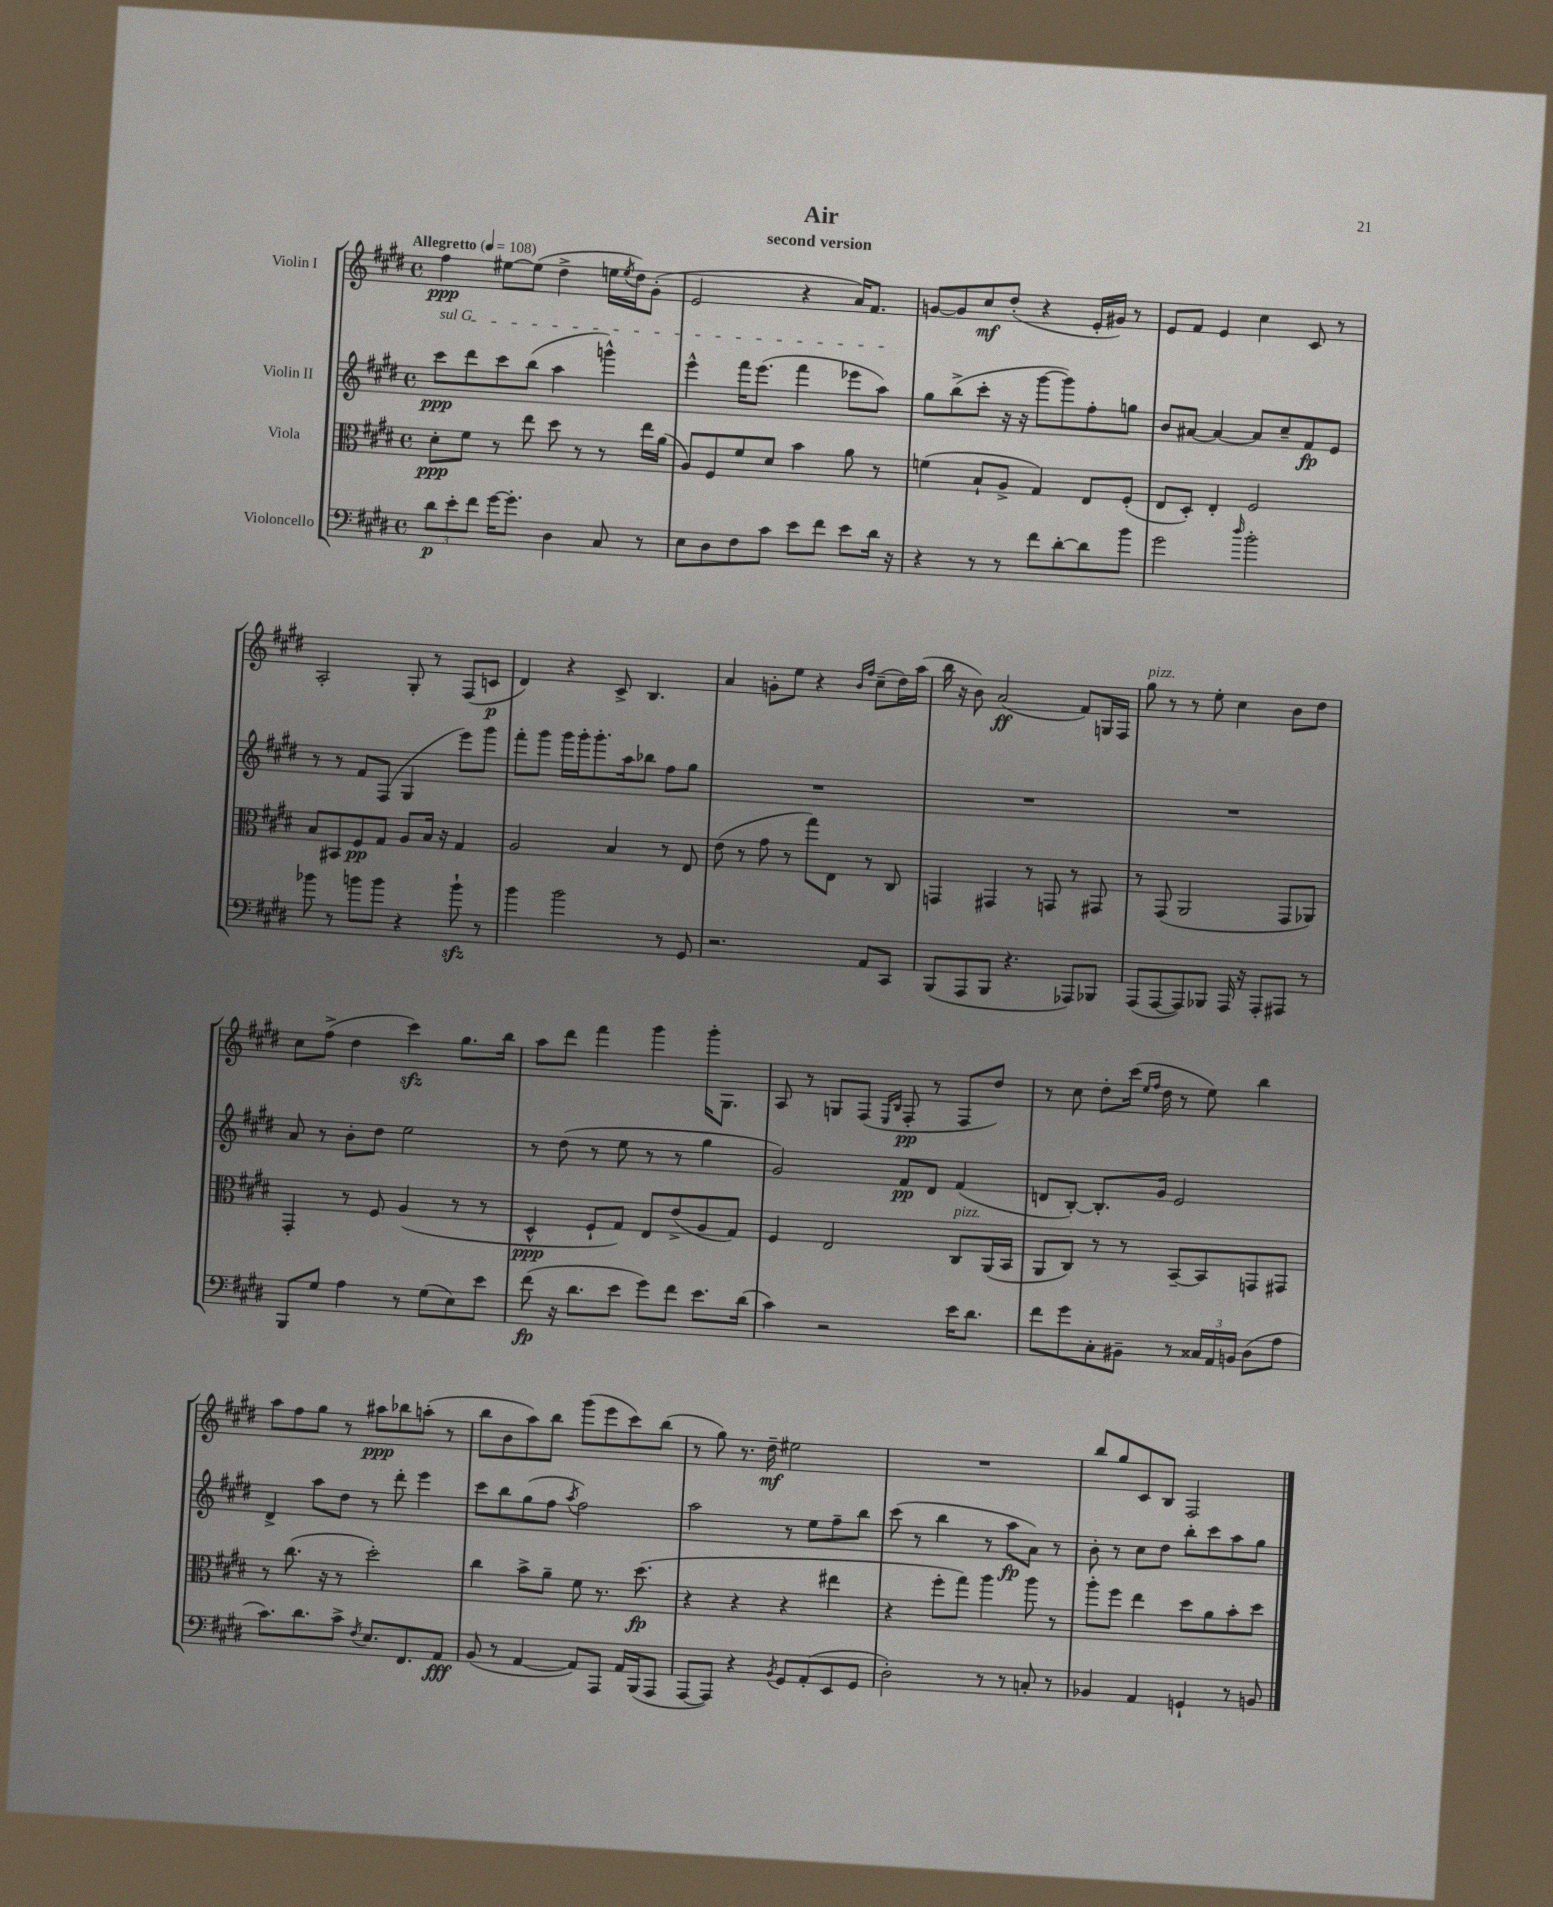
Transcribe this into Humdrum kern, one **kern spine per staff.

**kern	**kern	**kern	**kern
*staff4	*staff3	*staff2	*staff1
*clefF4	*clefC3	*clefG2	*clefG2
*k[f#c#g#d#]	*k[f#c#g#d#]	*k[f#c#g#d#]	*k[f#c#g#d#]
*M4/4	*M4/4	*M4/4	*M4/4
*met(c)	*met(c)	*met(c)	*met(c)
*MM108	*MM108	*MM108	*MM108
12d#\L	8d#'\L	8ccc#\L	4ff#\
12e'\	.	.	.
.	8f#\J	8ddd#\	.
12f#\J	.	.	.
[16g#\LK	8r	8ccc#\	[8ee#\L
8.g#'\]J	.	.	.
.	8ee\	(8bb\J	(8ee#\]J
4D#\	8dd#\	4aa\	4dd#^\
.	8r	.	.
8C#/	8r	4ggg^^\)	16ee\LL
.	.	.	8qee/
.	.	.	16dd#\J)
8r	16ee\LL	.	(8g#'\J
.	(16a\JJ	.	.
=	=	=	=
8E\L	8A/L)	4eee^^\	2e/
8D#\	8F#/	.	.
8F#\	8f#/	16fff#\LK	.
.	.	(8.eee\J	.
8c#\J	8d#/J	.	.
8e\L	4b\	4fff#\	4r
8f#\J	.	.	.
8e\L	8a\	8eee-\L	16a/LK)
.	.	.	8.f#/J
16d#\Jk	8r	8aa\J)	.
16r	.	.	.
=	=	=	=
4r	(4f\	8gg#\L	[8g/L
.	.	(8bb^\	8g/]
8r	8B`/L	8ccc#'\J	8cc#/
8r	8A^/J	16r	(8dd#'/J
.	.	16r	.
8f#\L	4G#/)	[8ggg#\L	4r
[8d#'\	.	8ggg#\])	.
8d#\]	8E/L	8ff#'\	16e'/LL
.	.	.	16g#/JJ)
8b\J	(8F#'/J	8gg\J	8r
=	=	=	=
2g#\	8E/L	8b/L	8e/L
.	8D#'/J)	[8a#/J	8f#/J
.	4E'/	4a#/_	4e/
16qqdd#/	.	.	.
2b'\	2F#/	8a#/]L	4cc#\
.	.	8cc#~/	.
.	.	8f#/	8c#/
.	.	8e/J	8r
=	=	=	=
8b-\	8B/L	8r	2A'/
8r	8BB#/	8r	.
8b\L	8F#/	8f#/L	.
8b\J	8G#/J	(8F#/J	.
4r	8A/L	4G#/	8G#'/
.	16B/Jk	.	8r
.	16r	.	.
8b`\	4G#/	8eee\L)	(8F#/L
8r	.	8ggg#\J	8c/J
=	=	=	=
4b\	2A/	8fff#'\L	4d#/)
.	.	8ggg#\J	.
2b\	.	16ggg#\LL	4r
.	.	16ggg#'\J	.
.	.	8.ggg#'\	.
.	4B/	.	8c#^/
.	.	16aa\k	.
.	.	8bb-\J	4.B/
8r	8r	8ff#\L	.
8GG#/	8E/	8gg#\J	.
=	=	=	=
2.r	(8e\	1r	4a/
.	8r	.	.
.	8g#\	.	8g'\L
.	8r	.	8ee\J
.	8gg#\L)	.	4r
.	8E\J	.	.
.	.	.	16qqb/LL
.	.	.	16qqff#/JJ
8AA/L	8r	.	(8cc#~\L
8CC#/J	8C#/	.	16dd#\L)
.	.	.	(16aa\JJ
=	=	=	=
(8BBB/L	4GG/	1r	16bb\
.	.	.	16r
8AAA/	.	.	8b\)
8BBB/J	4GG#/	.	(2a/
4.r	.	.	.
.	8r	.	.
.	8GG/	.	.
8AAA-/L)	8r	.	8f#/L)
8BBB-/J	8GG#/	.	16G/L
.	.	.	16F#/JJ
=	=	=	=
(8AAA/L	8r	1r	8gg#\
[8AAA/	(8GG#/	.	8r
8AAA/])	2AA/	.	8r
8BBB-/J	.	.	8ee'\
16AAA/	.	.	4cc#\
16r	.	.	.
8AAA'/L	.	.	.
8AAA#/J	8GG#/L	.	8b\L
8r	8AA-/J)	.	8dd#\J
=	=	=	=
8BBB/L	4GG#'/	8a/	8cc#\L
8G#/J	.	8r	(8ff#^\J
4A\	8r	8b'\L	4dd#\
.	8F#/	8dd#\J	.
8r	(4A/	2ee\	4ccc#\)
(8G#\L	.	.	.
8E\)	8r	.	8.gg#\L
8e\J	8r	.	.
.	.	.	16bb\Jk
=	=	=	=
(8f#\	4D#^^/	8r	8aa\L
16r	.	(8dd#\	8ddd#\J
8.d#\L	.	.	.
.	8F#`/L	8r	4fff#\
8e\J	8G#/J)	8ee\	.
8g#\L)	8E/L	8r	4ggg#\
8f#\J	(8e^/	8r	.
8.e\L	8A/	4gg#\	16ggg#'\LK
.	.	.	8.G#\J
.	8G#/J)	.	.
(16d#\Jk	.	.	.
=	=	=	=
4c#\)	4F#/	2g#/)	8A/
.	.	.	8r
2r	2E/	.	8G/L
.	.	.	(8F#/J
.	.	.	16qqE/LL
.	.	.	16qqB/JJ
.	.	8f#/L	8F#'/
.	.	8d#/J	8r
16e\LK	8C#/L	(4f#/	8F#/L
8.d#\J	.	.	.
.	(16AA/L	.	8dd#/J)
.	16BB/JJ	.	.
=	=	=	=
8f#\L	8AA/L	8d/L	8r
8g#\	8C#/J)	[8B'/J)	8cc#\
8C#'\	8r	8.B'/]L	8dd#'\L
8BB#~\J	8r	.	(16ccc#\Jk
.	.	.	16qqee/LL
.	.	.	16qqff#/JJ
.	.	16g#/Jk	16dd#\
8r	[8BB~/L	2e/	8r
24C##/LL	8BB/]	.	8ee\)
24AA/	.	.	.
24BB/JJ	.	.	.
(8D#\L	8GG/	.	4bb\
8A\J	8GG#/J	.	.
=	=	=	=
8.c#\L)	8r	4d#^/	8aa\L
.	(8.cc#\	.	8ff#\
8.d#\	.	.	.
.	.	8aa\L	8gg#\J
.	16r	.	.
8c#^\J	8r	8dd#\J	8r
8qF#/	.	.	.
8.E/L	2dd#'\)	8r	8aa#\L
.	.	8ddd#'\	8bb-\
8.FF#/	.	.	.
.	.	4eee\	(8aa'\J
8AA/J	.	.	8r
=	=	=	=
(8BB/	4cc#\	8ccc#\L	8bb\L
8r	.	8bb\	8b\
[4AA/	8b^\L	(8gg#\	8aa\)
.	8a~\J	8ff#\J	8bb\J
.	.	8qaa/	.
8AA/]L)	8f#\	2ff#\)	(8ggg#\L
8AAA/J	8.r	.	8eee\
16AA/LL	.	.	8ccc#\)
(16BBB/J	(8.dd#\	.	.
8AAA/J	.	.	(8bb\J
=	=	=	=
[8AAA/L	4r	2aa\	8r
8AAA/]J)	.	.	8gg#\)
4r	4r	.	8.r
.	.	.	16dd#~\
8qBB/	.	.	.
8GG#/L	4r	8r	2ee#\
(8AA'/	.	8ee\L	.
8EE/	4ee#\	8ff#~\	.
8GG#/J	.	8bb\J	.
=	=	=	=
2D#'\)	4r	(8ccc#\	1r
.	.	8r	.
.	8ff#'\L	4bb\	.
.	8gg#\J)	.	.
8r	4aa\	8r	.
8r	.	8aa\L	.
8C'/	8aa\	8a\J)	.
8r	8r	8r	.
=	=	=	=
4BB-/	8aa'\L	8b'\	8bb/L
.	8ff#\J	8r	8gg#/
4AA/	4ee\	8cc#\L	8c#/
.	.	8dd#\J	8B/J
4GG`/	8dd#\L	8bb'\L	2F#/
.	8a\	8ccc#\	.
8r	8b'\	8aa\	.
8BB/	8dd#\J	8gg#\J	.
==	==	==	==
*-	*-	*-	*-
